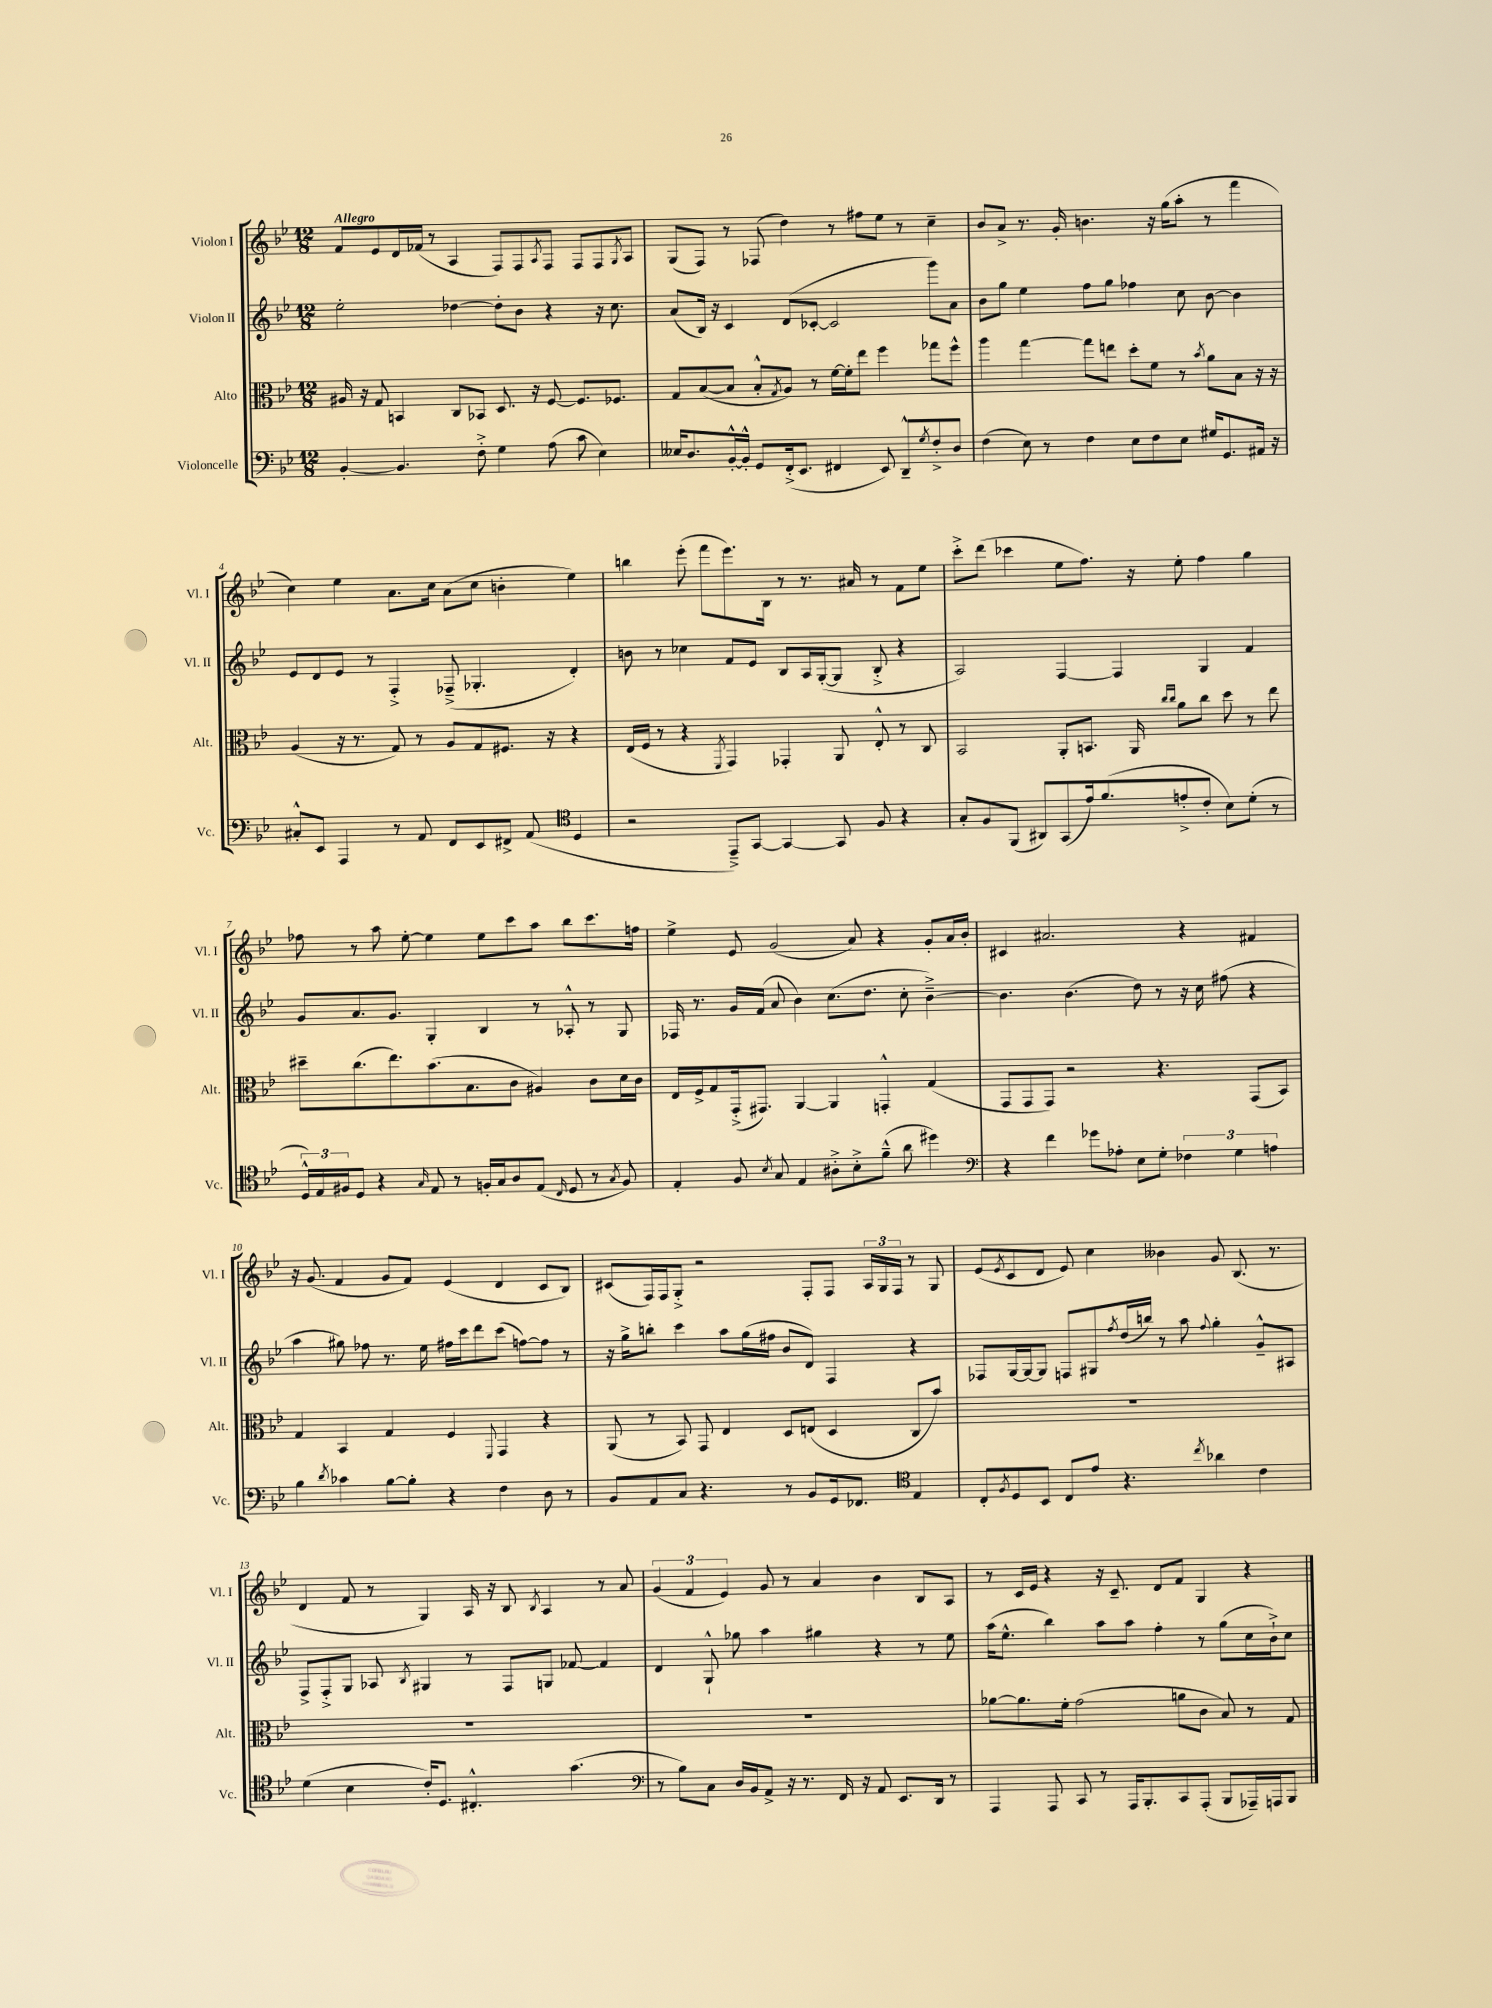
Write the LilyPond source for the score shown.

<<
\new StaffGroup <<
\new Staff = "s0" \with { instrumentName = "Violon I" shortInstrumentName = "Vl. I" } {
    \clef treble \key bes \major \numericTimeSignature \time 12/8 \tempo "Allegro"
    f'8 ees'8 d'16 fes'16( r8 a4 f8) f8 \acciaccatura { a8 } f8 f8 f8 \acciaccatura { g8 } a8 |
    g8( f8) r8 fes8( d''4) r8 fis''8 ees''8 r8 c''4-- |
    bes'8 a'8-> r8. g'16-. b'4. r16 g''16( a''8-. r8 f'''4 |
    c''4) ees''4 a'8. c''16 a'8( c''8 b'4-. ees''4) |
    b''4 ees'''8-.( f'''8 ees'''8.) bes16 r8 r8. ais'16 r8 f'8 ees''8 |
    c'''8-.-> d'''8( ces'''4 ees''8 f''8.) r16 ees''8-. f''4 g''4 |
    fes''8 r8 a''8 ees''8~-. ees''4 ees''8 c'''8 a''8 bes''8 c'''8. f''16 |
    ees''4-> ees'8 g'2( a'8) r4 g'8-. a'16 bes'16-. |
    cis'4 ais'2. r4 fis'4 |
    r16 g'8.( f'4 g'8 f'8) ees'4( d'4 c'8 bes8) |
    cis'8( f16) f16 g8-.-> r2 f8-. f8 \tuplet 3/2 { a16 g16 f16 } r8 g8 |
    ees'8( \acciaccatura { ees'8 } c'8 d'8 ees'8) c''4 beses'4 g'8 bes8.( r8. |
    d'4 f'8 r8 g4) a16 r16 bes8 \acciaccatura { bes8 } a4 r8 a'8 |
    \tuplet 3/2 { g'4( f'4 ees'4) } g'8 r8 a'4 bes'4 bes8 a8 |
    r8 c'16 ees'16 r4 r16 c'8.-- d'8 f'8 g4 r4 \bar "|." |
}
\new Staff = "s1" \with { instrumentName = "Violon II" shortInstrumentName = "Vl. II" } {
    \clef treble \key bes \major \numericTimeSignature \time 12/8
    ees''2-. des''4~ des''8-. bes'8 r4 r16 c''8. |
    a'8( bes16) r16 c'4 d'8( ces'8~-. ces'2 g'''8) a'8 |
    bes'8 g''8 ees''4 f''8 g''8 fes''4 c''8 bes'8~ bes'4 |
    ees'8 d'8 ees'8 r8 f4-.-> fes8--->( ges4.-. d'4-.) |
    b'8 r8 ces''4 f'8 ees'8 bes8 a16 g16~-.( g8 bes8-.-> r4 |
    a2) f4~ f4 g4 f'4 |
    g'8 a'8. g'8. g4-. bes4 r8 aes8-.-^ r8 g8 |
    fes16 r8. g'16 f'16( a'8 bes'4) c''8.( d''8. c''8-. bes'4~--->) |
    bes'4. bes'4.( d''8) r8 r16 c''16 fis''8( r4 |
    a''4 gis''8) fes''8 r8. ees''16 fis''16 c'''16 d'''8 c'''8( f''8~) f''8 r8 |
    r16 g''16-> b''8-. c'''4 a''8 g''16( fis''16 bes'8 d'8) f4 r4 |
    fes8 g16~ g16~ g8 f8 gis8 \acciaccatura { f''8 } d''16( b''16) r8 a''8 \appoggiatura { f''8 } g''4-. g'8---^ ais8 |
    f8-> f8-.-> g8 aes8 \acciaccatura { bes8 } gis4 r8 f8 g8 fes'8~ fes'4 |
    d'4 g8-!-^ ges''8 a''4 gis''4 r4 r8 ees''8 |
    a''16( ees''8.-^ bes''4) a''8 a''8 f''4-. r8 g''8( c''16 bes'16-!->) c''8 \bar "|." |
}
\new Staff = "s2" \with { instrumentName = "Alto" shortInstrumentName = "Alt." } {
    \clef alto \key bes \major \numericTimeSignature \time 12/8
    ais16 r16 g8 b,4 c8 bes,8 d8. r16 f8~ f8. fes8. |
    g8 bes8~( bes8 bes8-.-^ \acciaccatura { g8 } a8) r8 f'16~ f'16-. ees''8 f''4 ges''8 f''8-^ |
    a''4 g''4~ g''8 e''8 d''8-. f'8 r8 \acciaccatura { bes'8 } a'8 bes8 r16 r16 |
    a4( r16 r8. g8) r8 a8 g8 fis8. r16 r4 |
    ees16( f16 r8 r4 \acciaccatura { f,8 } g,4) ges,4-. a,8 ees8-.-^ r8 c8 |
    bes,2 a,8-. b,8. a,16 \grace { c''16 c''16 } a'8 c''8 d''8 r8 ees''8 |
    dis''8-- c''8.( ees''8.) bes'8.( bes8. c'8 ais4) c'8 d'16 c'16 |
    ees16 f16-> g8 g,16-.->( gis,8.) a,4~ a,4 g,4-.-^ g4( |
    g,8 g,8 g,8) r2 r4. g,8( bes,8) |
    g4 bes,4 g4 f4 \appoggiatura { f,8 } g,4 r4 |
    a,8( r8 bes,8) g,8 ees4 d8 e8( d4 c8 bes'8) |
    R1. |
    R1. |
    R1. |
    aes'8~ aes'8. f'16-. g'2( a'8 c'8 bes8) r8 g8 \bar "|." |
}
\new Staff = "s3" \with { instrumentName = "Violoncelle" shortInstrumentName = "Vc." } {
    \clef bass \key bes \major \numericTimeSignature \time 12/8
    bes,4~-. bes,4. f8-.-> g4 a8( c'8 ees4) |
    eeses16 d8. bes,16~-.-^ bes,16-.-^ g,8 f,16-.->( ees,8. fis,4 ees,8) d,8---^ \acciaccatura { g8 } f8-.-> d8 |
    f4( ees8) r8 f4 ees8 f8 ees8 gis16 g,8. ais,16 r16 |
    cis8-.-^ ees,8 a,,4 r8 a,8 f,8 ees,8 fis,8-> a,8( \clef tenor d4 |
    r2 ees,8--->) g,8~ g,4~ g,8 f8 r4 |
    g8-. f8 f,8( ais,8) g,8( ees'16) f'8.( e'8-.-> c'8-. bes8) d'8-.( r8 |
    \tuplet 3/2 { d16-^) ees16 fis16 } d8 r4 \grace { g16 } ees8 r8 f16-. g16 a8 ees8( \grace { c16 } d8 r8 \acciaccatura { g8 } f8) |
    ees4-. f8 \acciaccatura { bes8 } g8 ees4 ais8-.-> bes8-.-> f'8---^( a'8 dis''4) |
    \clef bass r4 f'4 ges'8 aes8-. ees8 g8-. \tuplet 3/2 { fes4 g4 a4 } |
    bes4 \acciaccatura { d'8 } ces'4 bes8~ bes8-. r4 f4 d8 r8 |
    bes,8 a,8 c8 r4. r8 bes,8 g,16 fes,8. \clef tenor ees4 |
    c8-. \acciaccatura { f8 } d8 bes,8 c8 ees'8 r4. \acciaccatura { c''8 } aes'4 c'4 |
    d'4( bes4 c'16-.) d8. cis4.-.-^ g'4.( |
    \clef bass r8 bes8) c8 d16 bes,16 a,8-> r16 r8. f,16 r16 a,8 ees,8. d,16 r8 |
    a,,4 a,,8 c,8 r8 a,,16 bes,,8.-. c,8 a,,8-.( bes,,8 aes,,16--) a,,16 bes,,8 \bar "|." |
}
>>
>>
